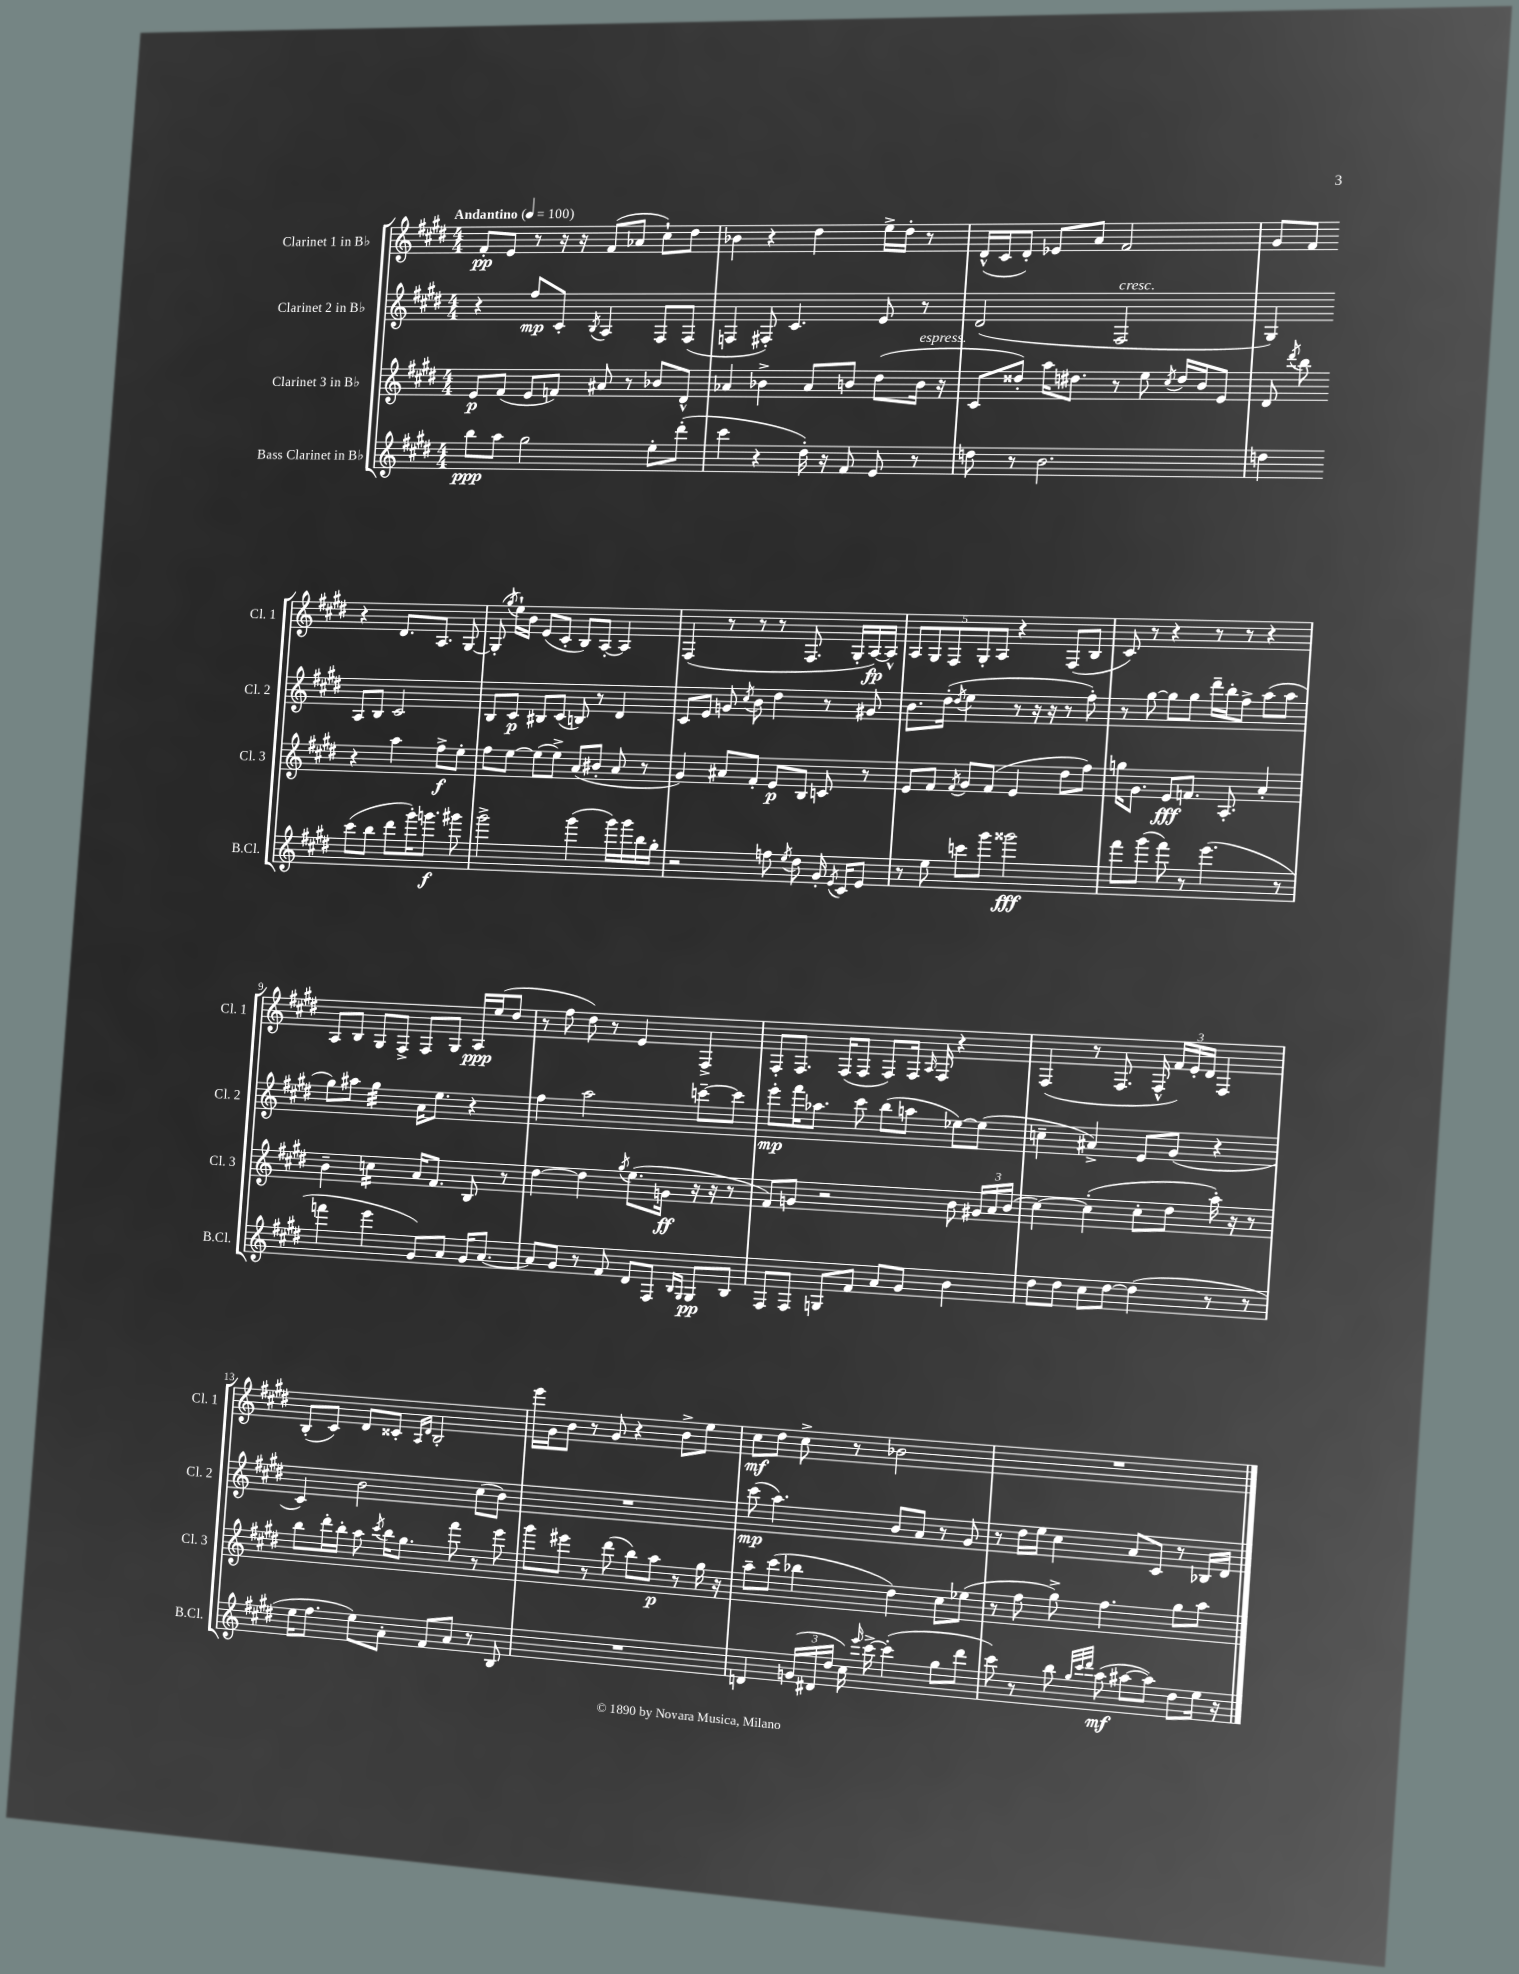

**kern	**kern	**kern	**kern
*staff4	*staff3	*staff2	*staff1
*clefG2	*clefG2	*clefG2	*clefG2
*k[f#c#g#d#]	*k[f#c#g#d#]	*k[f#c#g#d#]	*k[f#c#g#d#]
*M4/4	*M4/4	*M4/4	*M4/4
*MM100	*MM100	*MM100	*MM100
8bb	8e	4r	8f#'
8aa	(8f#	.	8e
2gg#	8e	8ff#	8r
.	8f)	8c#'	16r
.	.	.	16r
.	.	8qB	.
.	8a#	4A	(8f#
.	8r	.	8a-
8ee'	8b-	8F#	8cc#`)
(8ddd#'	8d#^^	(8F#	8dd#
=	=	=	=
4ccc#	4a-	4F	4b-
4r	4b-^	8F#')	4r
.	.	4.c#	.
16dd#')	8a-	.	4dd#
16r	.	.	.
8f#	8b	.	.
8e	(8dd#	8e	16ee^
.	.	.	16dd#'
8r	16b	8r	8r
.	16r	.	.
=	=	=	=
8dd	8c#	(2d#	(16d#^^
.	.	.	16c#
8r	8dd##')	.	8d#')
2.b	16aa	.	8e-
.	8.dd#	.	.
.	.	.	8a
.	8r	2F#	2f#
.	8ee	.	.
.	8qcc#	.	.
.	16dd#	.	.
.	16b	.	.
.	8e	.	.
=	=	=	=
4dd	8d#	4G#)	8g#
.	8qddd#	.	.
.	8bb	.	8f#
(8ccc#	4r	8A	4r
8bb	.	8B	.
8ddd#	4aa	2c#	8.d#
16ggg#')	.	.	.
8.ggg	.	.	8.A
.	8ff#^	.	.
8ggg#	8ee'	.	[8G#
=	=	=	=
2ggg#^	8ff#	8B	(8G#']
.	.	.	8qgg#
.	[8ee	8c#	16ee`)
.	.	.	16b
.	(8ee]	8B#	(8e
.	8ee^)	(8c#	8c#'
(4ggg#	(8a	8B)	8B)
.	8b#'	8r	[8A'
16ggg#)	8a	4d#	4A]
16ggg#	.	.	.
16bb	8r	.	.
16gg#'	.	.	.
=	=	=	=
2r	4g#)	8c#	(4F#
.	.	8e	.
.	8a#	8g	8r
.	.	8qcc#	.
.	8f#'	8b	8r
8ff	8e	4dd#	8r
8qee	.	.	.
8dd#	8B	.	8.F#
16g#'	8c	8r	.
8qe	.	.	.
16c#	.	.	16G#'
8e	8r	8g#	[16A)
.	.	.	16A^^]
=	=	=	=
8r	8e	8.b	10A
.	.	.	10G#
8ee	8f#	.	.
.	.	(16dd#'	.
.	.	.	10F#
.	8qf#	8qdd#	.
8ccc	8g#	4ee	.
.	.	.	10G#'
8ggg#	(8f#	.	.
.	.	.	10A
2ggg##	4e	8r	4r
.	.	16r	.
.	.	16r	.
.	8dd#	8r	(8F#
.	8ff#)	8ff#')	8B
=	=	=	=
8fff#	16gg	8r	8c#)
.	8.g#	.	.
(8ggg#	.	[8gg#	8r
8fff#)	8e	8gg#]	4r
8r	8.f	8gg#	.
(4.eee	.	16ddd#~	8r
.	8.A'	16bb'	.
.	.	8ff#^	8r
.	4a'	(8aa	4r
8r	.	8aa	.
=	=	=	=
4fff	4b~	8gg#)	8A
.	.	8aa#	8B
4eee	4cc	4gg#	8G#
.	.	.	8F#^
8g#)	16a	16a	8F#
.	8.f#	8.ee	.
8a	.	.	8G#
16g#	8B	4r	16A
[8.a	.	.	(16ee
.	8r	.	8dd#
=	=	=	=
8a]	[4dd#	4ff#	8r
8g#	.	.	8ff#
8r	4dd#]	2aa	8dd#)
8f#	.	.	8r
.	8qgg#	.	.
8d#	(8.ee	.	4e
8F#	.	.	.
.	16g	.	.
16qqB	.	.	.
16qqG#	.	.	.
8G#	16r	[8ccc~	4F#^
.	16r	.	.
8B	8r	8ccc]	.
=	=	=	=
8F#	8f#)	8eee'	8F#'
8F#	8g	16fff#	8.F#
.	.	8.aa-	.
8G	2r	.	.
.	.	.	(16F#
8f#	.	8ccc#	8F#
8a	.	(8bb	8F#)
8g#	.	8aa	16F#
.	.	.	16qqA
.	.	.	16F#
4b	8b	[8ee-)	4r
.	24g#	(8ee-]	.
.	24a	.	.
.	(24b	.	.
=	=	=	=
8dd#	[4cc#)	4cc~	(4F#
8dd#	.	.	.
8cc#	(4cc#']	4a#^)	8r
[8dd#	.	.	8.F#
(4dd#]	8cc#'	8e	.
.	.	.	16F#^^
.	8dd#	(8g#	24f#)
.	.	.	24e'
.	.	.	24d#
8r	16aa')	4r	4F#
.	16r	.	.
8r	8r	.	.
=	=	=	=
16ee	8bb	4c#)	(8B'
8.ff#	.	.	.
.	16ddd#'	.	8c#)
.	16bb'	.	.
8ee)	8aa	2b	8d#
.	8qccc#	.	.
8a'	16bb	.	8c##'
.	8.gg#	.	.
.	.	.	16qqA
.	.	.	16qqd#
8f#	.	.	2B'
8a	8fff#	.	.
8r	8r	(8cc#	.
8B	8eee	8b)	.
=	=	=	=
1r	8ggg#	1r	16eee
.	.	.	16g#
.	8eee#	.	8b
.	8r	.	8r
.	(8ddd#	.	8g#
.	8bb)	.	4r
.	8aa	.	.
.	8r	.	8b^
.	16gg#	.	8ee
.	16r	.	.
=	=	=	=
4d	8aa~	(8ccc#	8cc#
.	(8ccc#	4.aa)	8dd#
(24g	4bb-	.	8cc#^
24d#	.	.	.
24dd#	.	.	.
16cc#)	.	.	8r
16qqeee	.	.	.
[16ccc#^	.	.	.
(4ccc#']	4dd#)	8b	2b-
.	.	8a	.
8gg#	8cc#	8r	.
8ddd#	(8ee-	8g#	.
=	=	=	=
8ccc#)	8r	8r	1r
8r	8ff#	16dd#	.
.	.	16ee	.
8bb	8gg#^)	4cc#	.
32qqgg#	.	.	.
32qqccc#	.	.	.
32qqddd#	.	.	.
(8aa	4.ff#	.	.
[8aa#	.	8a	.
8aa#])	.	8c#	.
8dd#	8gg#	8r	.
16ee	8aa	16B-	.
16r	.	16d#	.
==	==	==	==
*-	*-	*-	*-
